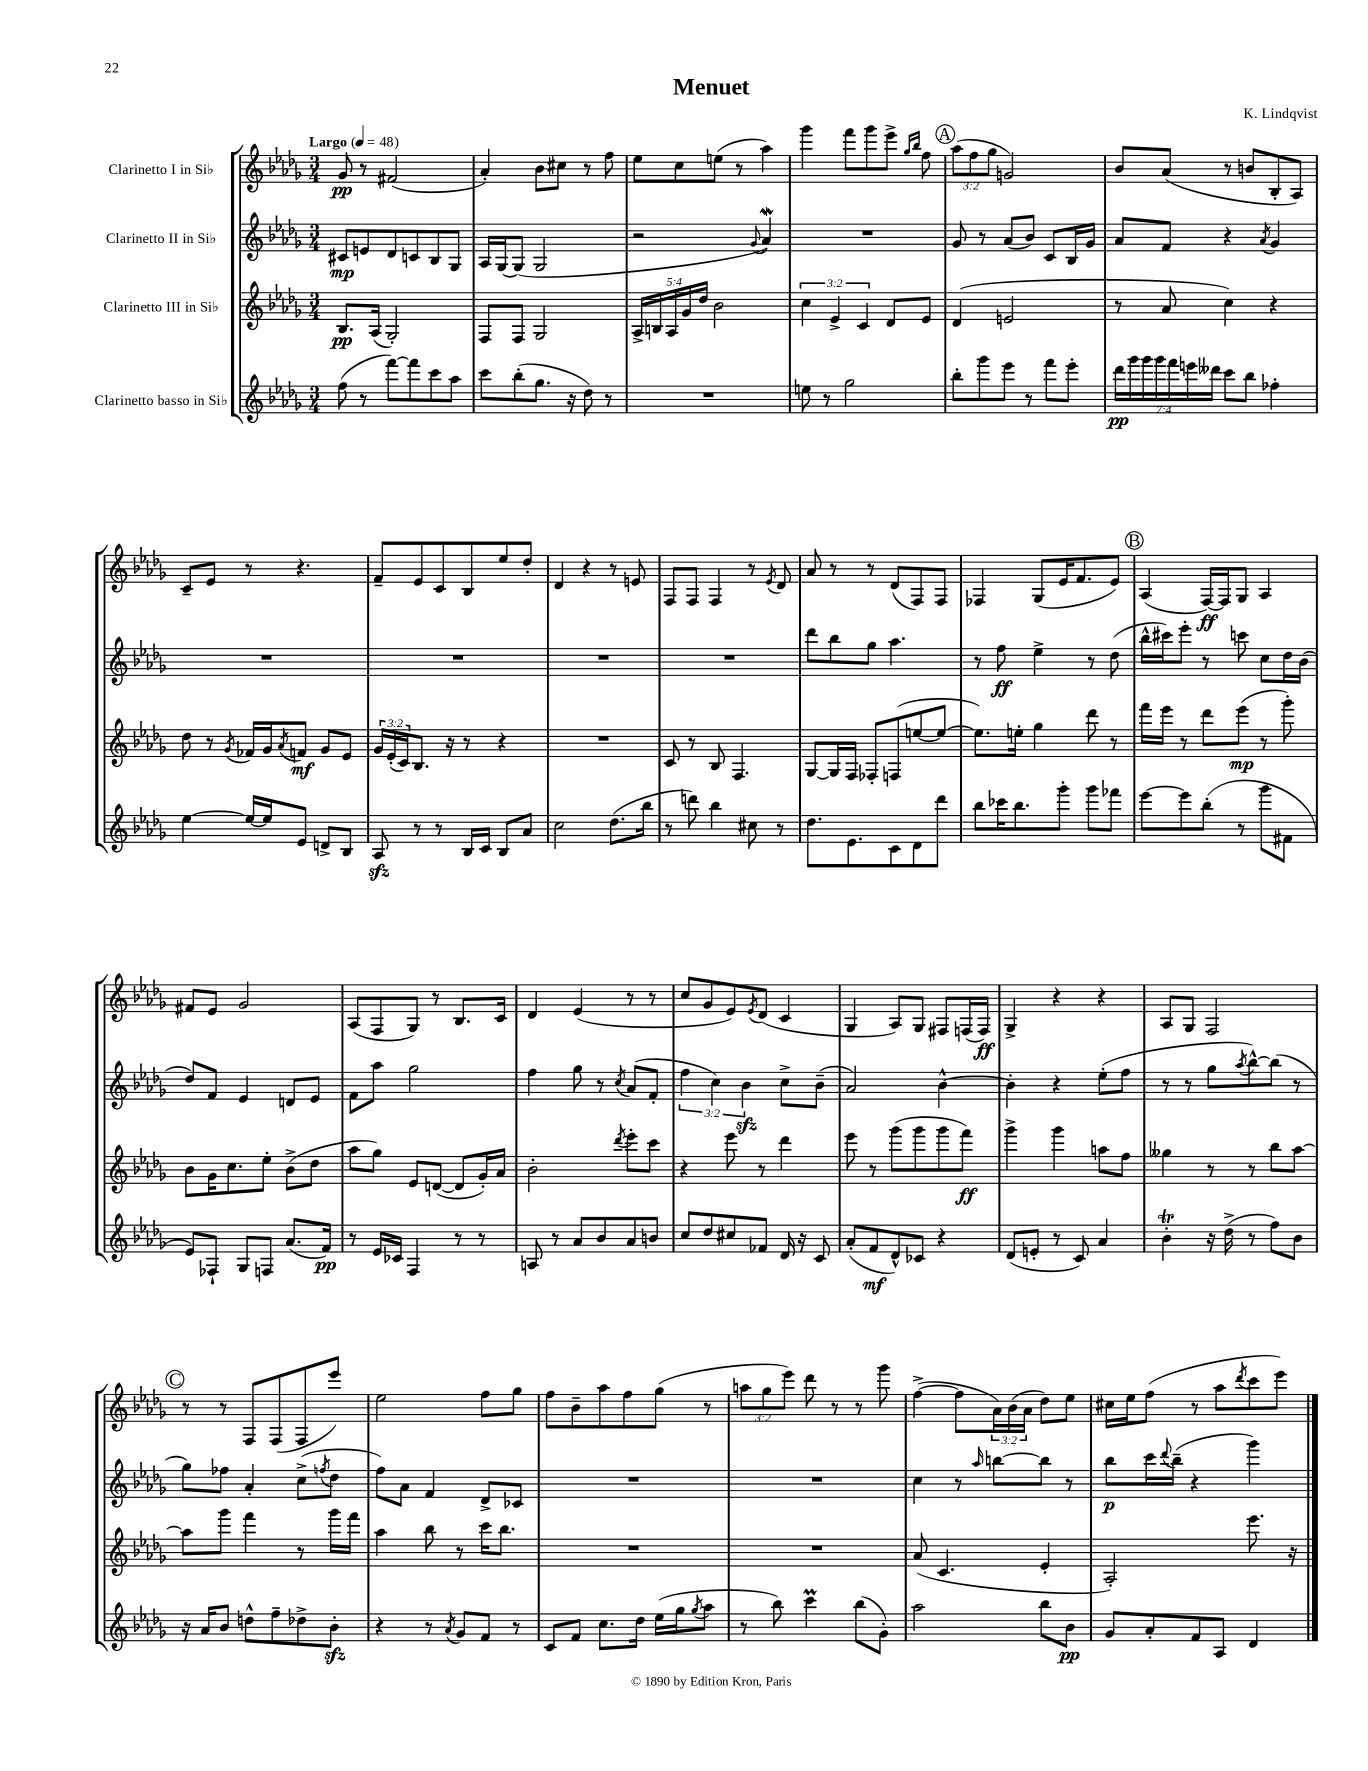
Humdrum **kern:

**kern	**dynam	**kern	**dynam	**kern	**dynam	**kern	**dynam
*part4	*part4	*part3	*part3	*part2	*part2	*part1	*part1
*staff4	*staff4	*staff3	*staff3	*staff2	*staff2	*staff1	*staff1
*I"Clarinetto basso in Si♭	*	*I"Clarinetto III in Si♭	*	*I"Clarinetto II in Si♭	*	*I"Clarinetto I in Si♭	*
*clefG2	*	*clefG2	*	*clefG2	*	*clefG2	*
*k[b-e-a-d-g-]	*	*k[b-e-a-d-g-]	*	*k[b-e-a-d-g-]	*	*k[b-e-a-d-g-]	*
*M3/4	*	*M3/4	*	*M3/4	*	*M3/4	*
*MM48	*	*MM48	*	*MM48	*	*MM48	*
=1	=1	=1	=1	=1	=1	=1	=1
!	!	!	!	!	!	!LO:TX:a:B:t=Largo	!
(8ff\	.	8.B-/L	pp	8c#X/L	mp	8g-/	pp
8r	.	.	.	8en/	.	8r	.
.	.	(16A-/Jk	.	.	.	.	.
[8fff\L)	.	2G-'/)	.	8d-/	.	(2f#X/	.
8fff\]	.	.	.	8cn/	.	.	.
8ccc\	.	.	.	8B-/	.	.	.
8aa-\J	.	.	.	8G-/J	.	.	.
=2	=2	=2	=2	=2	=2	=2	=2
8ccc\L	.	8F/L	.	16A-/LL	.	4a-'/)	.
.	.	.	.	[16G-/J	.	.	.
(8bb-'\	.	8F/J	.	(8G-/J]	.	.	.
8.gg-\J	.	2G-/	.	2G-/	.	8b-\L	.
.	.	.	.	.	.	8cc#X\J	.
16r	.	.	.	.	.	.	.
8dd-\)	.	.	.	.	.	8r	.
8r	.	.	.	.	.	8ff\	.
=3	=3	=3	=3	=3	=3	=3	=3
2.r	.	20A-^/LL	.	2r	.	8ee-\L	.
.	.	20Bn/	.	.	.	.	.
.	.	20A-/	.	.	.	.	.
.	.	.	.	.	.	8cc\	.
.	.	20g-/	.	.	.	.	.
.	.	20dd-/JJ	.	.	.	.	.
.	.	2b-\	.	.	.	(8een\J	.
.	.	.	.	.	.	8r	.
.	.	.	.	8qqg-/	.	.	.
.	.	.	.	4a-W/)	.	4aa-\)	.
=4	=4	=4	=4	=4	=4	=4	=4
8een\	.	6cc\	.	2.r	.	4ggg-\	.
8r	.	.	.	.	.	.	.
.	.	6e-^/	.	.	.	.	.
2gg-\	.	.	.	.	.	8fff\L	.
.	.	6c/	.	.	.	.	.
.	.	.	.	.	.	8ggg-\	.
.	.	8d-/L	.	.	.	8eee-^\J	.
.	.	.	.	.	.	16qqgg-/LL	.
.	.	.	.	.	.	16qqbb-/JJ	.
.	.	8e-/J	.	.	.	8ff\	.
!!LO:REH:place=s1:t=A
=5	=5	=5	=5	=5	=5	=5	=5
8bb-'\L	.	(4d-/	.	8g-/	.	(12aa-\L	.
.	.	.	.	.	.	12ff\	.
8ggg-\	.	.	.	8r	.	.	.
.	.	.	.	.	.	12gg-\J	.
8eee-\J	.	2en/	.	(8a-/L	.	2gn/)	.
8r	.	.	.	8b-/J)	.	.	.
8fff\L	.	.	.	8c/L	.	.	.
8eee-'\J	.	.	.	16B-/L	.	.	.
.	.	.	.	16g-/JJ	.	.	.
=6	=6	=6	=6	=6	=6	=6	=6
28ddd-\LL	pp	8r	.	8a-/L	.	8b-/L	.
28ggg-\	.	.	.	.	.	.	.
28ggg-\	.	.	.	.	.	.	.
28ggg-\	.	.	.	.	.	.	.
.	.	8a-/	.	8f/J	.	(8a-/J	.
28fff\	.	.	.	.	.	.	.
28eeen\	.	.	.	.	.	.	.
28ddd--X\JJ	.	.	.	.	.	.	.
8ccc\L	.	4cc\)	.	4r	.	8r	.
8bb-\J	.	.	.	.	.	8bn/L	.
.	.	.	.	8qa-/	.	.	.
4ff-X'\	.	4r	.	4g-/	.	8B-'/	.
.	.	.	.	.	.	8A-/J)	.
!!LO:LB:g=z
=7	=7	=7	=7	=7	=7	=7	=7
[4ee-\	.	8dd-\	.	2.r	.	8c~/L	.
.	.	8r	.	.	.	8e-/J	.
.	.	8qg-/	.	.	.	.	.
16ee-/LL_	.	16f-X/LL	.	.	.	8r	.
16ee-/J]	.	16g-/J	.	.	.	.	.
.	.	8qa-/	.	.	.	.	.
8e-/J	.	8fn/J	mf	.	.	4.r	.
8dn^/L	.	8g-/L	.	.	.	.	.
8B-/J	.	8e-/J	.	.	.	.	.
=8	=8	=8	=8	=8	=8	=8	=8
8A-zz/	.	24g-/LL	.	2.r	.	8f~/L	.
.	.	(24e-'/	.	.	.	.	.
.	.	24c/J)	.	.	.	.	.
8r	.	8.B-/J	.	.	.	8e-/	.
8r	.	.	.	.	.	8c/	.
.	.	16r	.	.	.	.	.
16B-/LL	.	8r	.	.	.	8B-/	.
16c/JJ	.	.	.	.	.	.	.
8B-/L	.	4r	.	.	.	8ee-/	.
8a-/J	.	.	.	.	.	8dd-'/J	.
=9	=9	=9	=9	=9	=9	=9	=9
2cc\	.	2.r	.	2.r	.	4d-/	.
.	.	.	.	.	.	4r	.
(8.dd-\L	.	.	.	.	.	8r	.
.	.	.	.	.	.	8en/	.
16bb-\Jk	.	.	.	.	.	.	.
=10	=10	=10	=10	=10	=10	=10	=10
8r	.	8c/	.	2.r	.	8F/L	.
8dddn\)	.	8r	.	.	.	8F/J	.
4bb-\	.	8B-/	.	.	.	4F/	.
.	.	4.F/	.	.	.	.	.
8cc#X\	.	.	.	.	.	8r	.
.	.	.	.	.	.	8qe-/	.
8r	.	.	.	.	.	8d-/	.
=11	=11	=11	=11	=11	=11	=11	=11
8.dd-\L	.	[8G-/L	.	8ddd-\L	.	8a-/	.
.	.	16G-/L]	.	8bb-\	.	8r	.
8.e-\	.	16F/JJ	.	.	.	.	.
.	.	8F-X'/L	.	8gg-\J	.	8r	.
8c\	.	(8Fn/	.	4.aa-\	.	(8d-/L	.
8d-\	.	[8een/	.	.	.	8F/)	.
8ddd-\J	.	8ee/J_	.	.	.	8F/J	.
=12	=12	=12	=12	=12	=12	=12	=12
8bb-\L	.	8.ee\L])	.	8r	.	4F-X/	.
16ccc-X\K	.	.	.	8ff\	ff	.	.
8.bb-\	.	16een'\Jk	.	.	.	.	.
.	.	4gg-\	.	4ee-^\	.	(8G-/L	.
8ggg-'\J	.	.	.	.	.	16e-/K	.
.	.	.	.	.	.	8.f/	.
8ggg-\L	.	8ddd-\	.	8r	.	.	.
8fff-X\J	.	8r	.	(8dd-\	.	8e-/J)	.
!!LO:REH:place=s1:t=B
=13	=13	=13	=13	=13	=13	=13	=13
[8eee-\L	.	16fff\LL	.	16bb-^^\LL	.	(4A-/	.
.	.	16eee-\JJ	.	16ccc#X\J)	.	.	.
8eee-\]	.	8r	.	8eee-'\J	.	.	.
(8bb-'\J	.	8ddd-\L	.	8r	.	[16F/LL)	ff
.	.	.	.	.	.	16F/J]	.
8r	.	(8eee-\J	mp	8cccn\	.	8G-/J	.
8ggg-\L	.	8r	.	8cc\L	.	4A-/	.
8f#X\J	.	8ggg-'\)	.	16dd-\L	.	.	.
.	.	.	.	(16b-\JJ	.	.	.
!!LO:LB:g=z
=14	=14	=14	=14	=14	=14	=14	=14
8e-/L)	.	8b-\L	.	8dd-/L)	.	8f#X/L	.
8F-X`/J	.	16g-\K	.	8f/J	.	8e-/J	.
.	.	8.cc\	.	.	.	.	.
8G-/L	.	.	.	4e-/	.	2g-/	.
8Fn/J	.	8ee-'\J	.	.	.	.	.
(8.a-/L	.	(8b-^\L	.	8dn/L	.	.	.
.	.	8dd-\J	.	8e-/J	.	.	.
16f/Jk)	pp	.	.	.	.	.	.
=15	=15	=15	=15	=15	=15	=15	=15
8r	.	8aa-\L	.	8f\L	.	(8A-/L	.
16e-/LL	.	8gg-\J)	.	8aa-\J	.	8F/	.
16c-X/JJ	.	.	.	.	.	.	.
4F/	.	8e-/L	.	2gg-\	.	8G-/J)	.
.	.	([8dn/J	.	.	.	8r	.
8r	.	8d/L]	.	.	.	8.B-/L	.
8r	.	16g-'/L)	.	.	.	.	.
.	.	16a-/JJ	.	.	.	16c/Jk	.
=16	=16	=16	=16	=16	=16	=16	=16
8An/	.	2b-'\	.	4ff\	.	4d-/	.
8r	.	.	.	.	.	.	.
8a-/L	.	.	.	8gg-\	.	(4e-/	.
8b-/	.	.	.	8r	.	.	.
.	.	8qddd-/	.	8qcc/	.	.	.
8a-/	.	8eee-'\L	.	(8a-/L	.	8r	.
8bn/J	.	8ccc\J	.	8f'/J	.	8r	.
=17	=17	=17	=17	=17	=17	=17	=17
8cc/L	.	4r	.	6ff\	.	8cc/L	.
8dd-/	.	.	.	.	.	8g-/	.
.	.	.	.	6cc\)	.	.	.
8cc#X/	.	8eee-\	.	.	.	8e-/)	.
.	.	.	.	6b-zz\	.	.	.
.	.	.	.	.	.	8qe-/	.
8f-X/J	.	8r	.	.	.	(8d-/J	.
16d-/	.	4ddd-\	.	8cc^\L	.	4c/	.
16r	.	.	.	.	.	.	.
8c/	.	.	.	(8b-~\J	.	.	.
=18	=18	=18	=18	=18	=18	=18	=18
(8a-'/L	.	8eee-\	.	2a-/)	.	4G-/	.
8f/	mf	8r	.	.	.	.	.
8d-^^/)	.	(8ggg-\L	.	.	.	8A-/L)	.
8c-X/J	.	8ggg-\	.	.	.	8G-/J	.
4r	.	8ggg-\	.	[4b-^^\	.	8F#X/L	.
.	.	8fff\J)	ff	.	.	(16Fn/L	.
.	.	.	.	.	.	16F/JJ)	ff
=19	=19	=19	=19	=19	=19	=19	=19
(8d-/L	.	4ggg-^\	.	4b-'\]	.	4G-^/	.
8en'/J	.	.	.	.	.	.	.
8r	.	4ggg-\	.	4r	.	4r	.
8c/)	.	.	.	.	.	.	.
4a-/	.	8aan\L	.	(8ee-'\L	.	4r	.
.	.	8ff\J	.	8ff\J	.	.	.
=20	=20	=20	=20	=20	=20	=20	=20
4b-T'\	.	4gg--X\	.	8r	.	8A-/L	.
.	.	.	.	8r	.	8G-/J	.
16r	.	8r	.	8gg-\L	.	2F/	.
(16dd-^\	.	.	.	.	.	.	.
.	.	.	.	8qaa-/	.	.	.
8r	.	8r	.	[8bb-^^\)	.	.	.
8ff\L)	.	8bb-\L	.	(8bb-\J]	.	.	.
8b-\J	.	[8aa-\J	.	8r	.	.	.
!!LO:LB:g=z
!!LO:REH:place=s1:t=C
=21	=21	=21	=21	=21	=21	=21	=21
16r	.	8aa-\L]	.	8gg-\L)	.	8r	.
16a-/KL	.	.	.	.	.	.	.
8b-/J	.	8ggg-\J	.	8ff-X\J	.	8r	.
8ddn^^\L	.	4fff\	.	4a-'/	.	8F/L	.
8ff~\	.	.	.	.	.	(8F/	.
8dd-X^\	.	8r	.	(8cc^\L	.	8F/	.
.	.	.	.	8qffn/	.	.	.
8b-zz'\J	.	16ggg-\LL	.	8dd-\J	.	8eee-/J)	.
.	.	16fff\JJ	.	.	.	.	.
=22	=22	=22	=22	=22	=22	=22	=22
4r	.	4aa-\	.	8ff\L)	.	2ee-\	.
.	.	.	.	8a-\J	.	.	.
8r	.	8bb-\	.	4f/	.	.	.
8qa-/	.	.	.	.	.	.	.
8g-/L	.	8r	.	.	.	.	.
8f/J	.	16ccc\KL	.	8d-^/L	.	8ff\L	.
.	.	8.bb-\J	.	.	.	.	.
8r	.	.	.	8c-X/J	.	8gg-\J	.
=23	=23	=23	=23	=23	=23	=23	=23
8c/L	.	2.r	.	2.r	.	8ff\L	.
8f/J	.	.	.	.	.	8b-~\	.
8.cc\L	.	.	.	.	.	8aa-\	.
.	.	.	.	.	.	8ff\	.
16dd-\Jk	.	.	.	.	.	.	.
(16ee-\LL	.	.	.	.	.	(8gg-\J	.
16gg-\J	.	.	.	.	.	.	.
8qgg-/	.	.	.	.	.	.	.
8aa-\J	.	.	.	.	.	8r	.
=24	=24	=24	=24	=24	=24	=24	=24
8r	.	2.r	.	2.r	.	12aan\L	.
.	.	.	.	.	.	12gg-\	.
8bb-\)	.	.	.	.	.	.	.
.	.	.	.	.	.	12eee-\J)	.
4cccm\	.	.	.	.	.	8ddd-\	.
.	.	.	.	.	.	8r	.
(8bb-\L	.	.	.	.	.	8r	.
8g-'\J)	.	.	.	.	.	8ggg-\	.
=25	=25	=25	=25	=25	=25	=25	=25
2aa-\	.	(8a-/	.	4cc\	.	([4ff^\	.
.	.	4.c/	.	.	.	.	.
.	.	.	.	8r	.	8ff\L]	.
.	.	.	.	16qqaa-/	.	.	.
.	.	.	.	[8bbn\L	.	24a-\L)	.
.	.	.	.	.	.	(24b-\	.
.	.	.	.	.	.	24a-\JJ	.
8bb-\L	.	4e-'/	.	8bb\J]	.	8dd-\L)	.
8b-\J	pp	.	.	8r	.	8ee-\J	.
=26	=26	=26	=26	=26	=26	=26	=26
8g-/L	.	2A-'/)	.	8bb-\L	p	16cc#X\LL	.
.	.	.	.	.	.	16ee-\J	.
8a-'/	.	.	.	16ccc\L	.	(8ff\J	.
.	.	.	.	8qqddd-/	.	.	.
.	.	.	.	(16bb-~\JJ	.	.	.
8f/	.	.	.	4r	.	8r	.
8A-/J	.	.	.	.	.	8aa-\L	.
.	.	.	.	.	.	8qddd-/	.
4d-/	.	8.eee-\	.	4ggg-\)	.	8ccc\	.
.	.	.	.	.	.	8eee-\J)	.
.	.	16r	.	.	.	.	.
==	==	==	==	==	==	==	==
*-	*-	*-	*-	*-	*-	*-	*-
